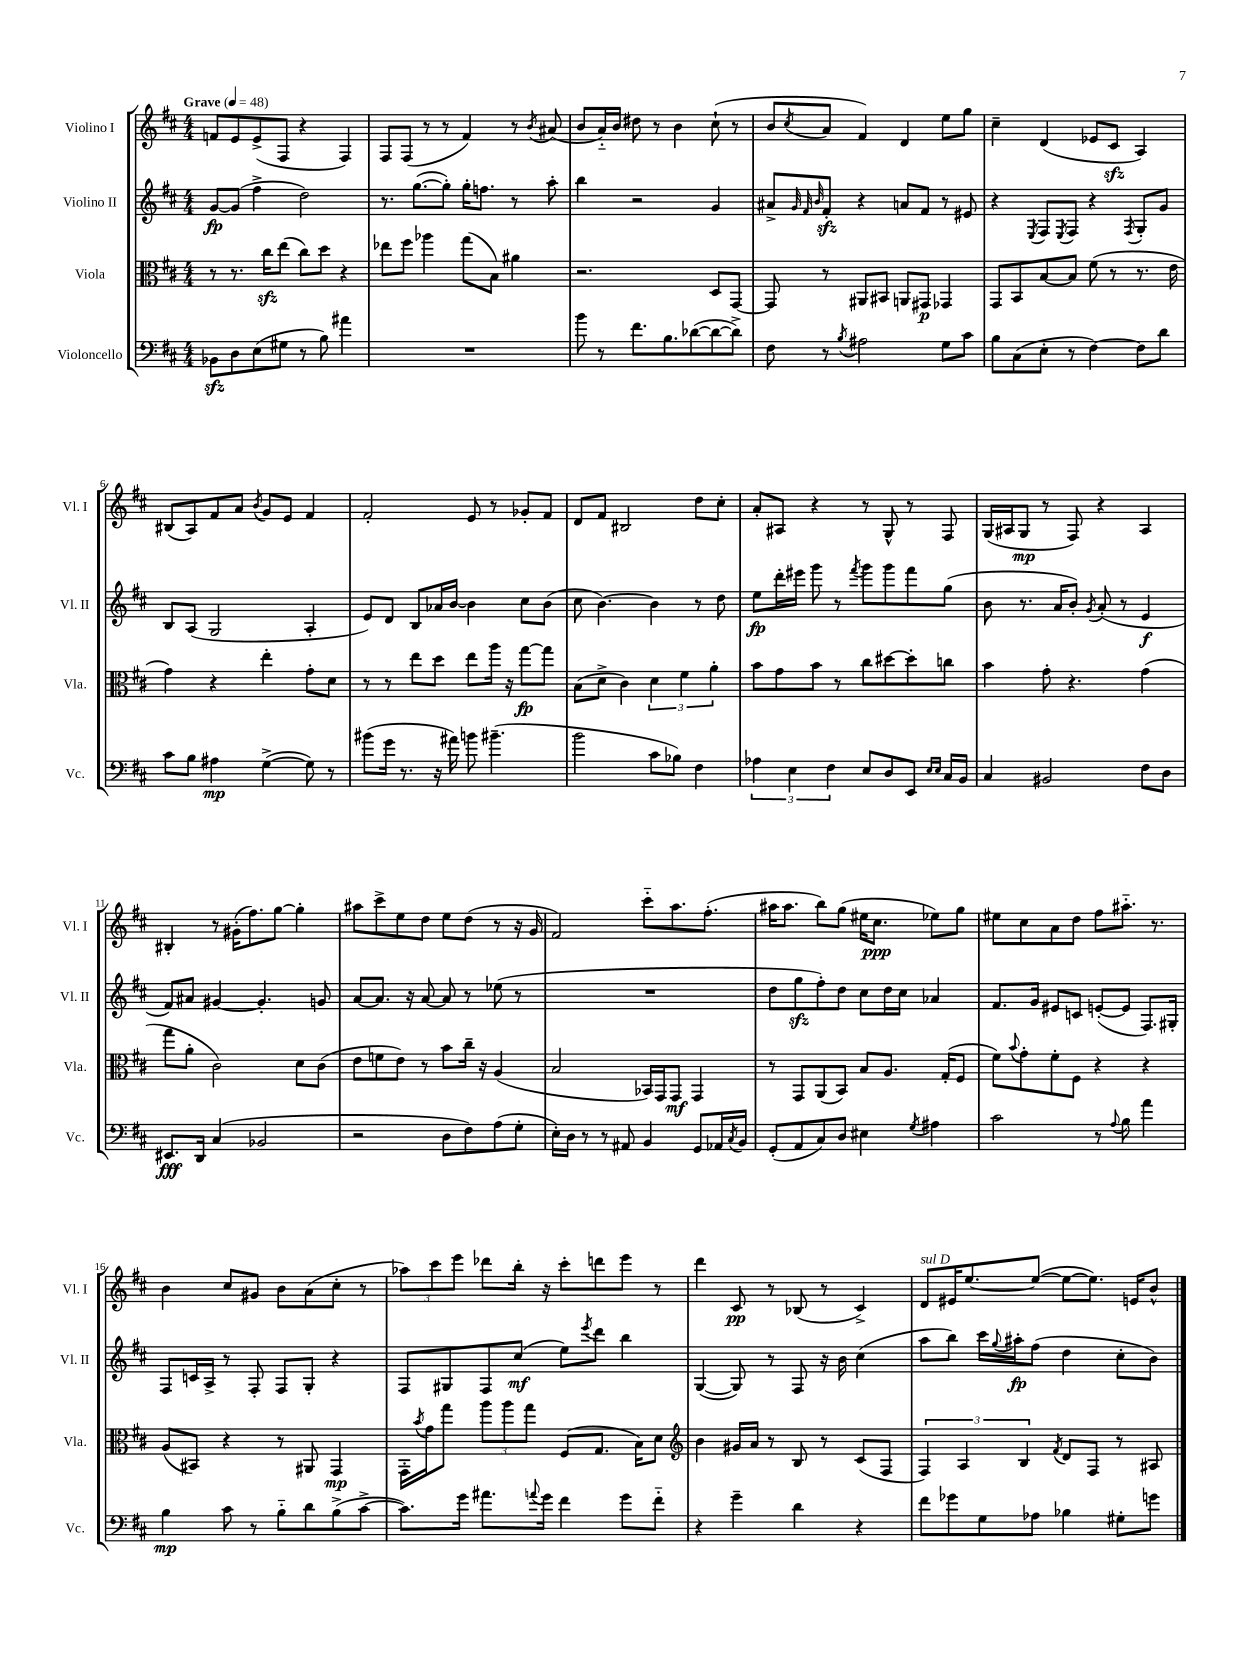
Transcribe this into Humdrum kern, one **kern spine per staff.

**kern	**kern	**kern	**kern
*staff4	*staff3	*staff2	*staff1
*clefF4	*clefC3	*clefG2	*clefG2
*k[f#c#]	*k[f#c#]	*k[f#c#]	*k[f#c#]
*M4/4	*M4/4	*M4/4	*M4/4
*MM48	*MM48	*MM48	*MM48
8BB-	8r	[8g	8f
8D	8.r	(8g]	8e
(8E	.	4ff#^	(8e^
.	16cc#	.	.
8G#	(8ee	.	8F#
8r	8cc#)	2dd)	4r
8B)	8dd	.	.
4a#	4r	.	4F#)
=	=	=	=
1r	8ee-	8.r	8F#
.	8ff#	.	(8F#
.	.	([8.gg	.
.	4aa-	.	8r
.	.	8gg'])	8r
.	(8gg	16gg'	4f#)
.	.	8.ff	.
.	8B)	.	.
.	4a#	8r	8r
.	.	.	8qb
.	.	8aa'	(8a#
=	=	=	=
8b	2.r	4bb	8b
8r	.	.	16a'~)
.	.	.	16b
8.f#	.	2r	8dd#
.	.	.	8r
8.B	.	.	.
.	.	.	4b
([8d-	.	.	.
8d-_	8D	4g	(8cc#`
8d-^])	[8GG	.	8r
=	=	=	=
8F#	8GG]	8a#^	8b
.	.	32qqg	.
.	.	32qqf#	.
.	.	32qqb	8qcc#
8r	8r	8f#'	8a
8qB	.	.	.
2A#	8AA#	4r	4f#)
.	8BB#	.	.
.	8AA	8a	4d
.	8GG#	8f#	.
8G	4GG-	8r	8ee
8c#	.	8e#	8gg
=	=	=	=
8B	8GG	4r	4cc#~
(8C#	8BB	.	.
.	.	8qE	.
8E'	[8B	8F#	(4d
.	.	8qE	.
8r	8B]	8F#	.
[4F#)	(8f#	4r	8e-
.	8r	.	8c#
.	.	8qF#	.
8F#]	8.r	8G'	4A)
8d	.	8g	.
.	16e	.	.
=	=	=	=
8c#	4g)	8B	(8B#
8B	.	(8A	8A)
4A#	4r	2G	8f#
.	.	.	8a
.	.	.	8qb
([4G^	4ee'	.	8g
.	.	.	8e
8G])	8g'	4A'	4f#
8r	8d	.	.
=	=	=	=
(8b#	8r	8e)	2f#'
16g	8r	8d	.
8.r	.	.	.
.	8ee	8B	.
16r	8dd	16a-	.
16a#)	.	[16b	.
8b	8ee	4b]	8e
(4.b#~	16aa	.	8r
.	16r	.	.
.	[8gg	8cc#	8g-'
.	8gg]	(8b	8f#
=	=	=	=
2b	(8B	8cc#	8d
.	8d^	[4.b)	8f#
.	4c#)	.	2B#
8c#	6d	4b]	.
8B-)	.	.	.
.	6f#	.	.
4F#	.	8r	8dd
.	6a'	.	.
.	.	8dd	8cc#'
=	=	=	=
6A-	8b	8ee	8a'
.	8g	16ddd'	8A#
6E	.	.	.
.	.	16eee#	.
.	8b	8ggg	4r
6F#	.	.	.
.	8r	8r	.
.	.	8qfff#	.
8E	8cc#	8ggg	8r
8D	[8dd#	8ggg	8G^^
8EE	8dd#']	8fff#	8r
16qqE	.	.	.
16qqE	.	.	.
16C#	8cc	(8gg	8F#
16BB	.	.	.
=	=	=	=
4C#	4b	8b	(16G
.	.	.	16A#
.	.	8.r	8G
2BB#	8g'	.	8r
.	.	16a	.
.	4.r	8b')	8F#)
.	.	8qg	.
.	.	(8a'	4r
.	.	8r	.
8F#	(4g	4e	4A#
8D	.	.	.
=	=	=	=
8.EE#	8gg	8f#)	4B#'
.	8a'	8a#	.
16DD	.	.	.
(4C#	2c#)	[4g#	8r
.	.	.	(16g#'
.	.	.	8.ff#)
2BB-	.	4.g#']	.
.	.	.	[8gg
.	8d	.	4gg']
.	(8c#	8g	.
=	=	=	=
2r	8e	[8a	8aa#
.	8f	8.a]	8ccc#^
.	8e)	.	8ee
.	.	16r	.
.	8r	[8a	8dd
8D	8b	8a]	8ee
8F#)	16cc#~	8r	(8dd
.	16r	.	.
(8A	(4A	(8ee-	8r
8G'	.	8r	16r
.	.	.	16g
=	=	=	=
16E')	2B	1r	2f#)
16D	.	.	.
8r	.	.	.
8r	.	.	.
8AA#	.	.	.
4BB	16BB-)	.	8ccc#'~
.	16GG	.	.
.	8GG	.	8.aa
8GG	4GG	.	.
.	.	.	(8.ff#'
16AA-	.	.	.
8qC#	.	.	.
16BB	.	.	.
=	=	=	=
(8GG'	8r	8dd	16aa#
.	.	.	8.aa#
8AA	8GG	8gg	.
8C#)	(8AA	8ff#')	8bb)
8D	8BB)	8dd	(8gg
4E#	8B	8cc#	16ee#
.	.	.	8.cc#
.	8.A	16dd	.
.	.	16cc#	.
8qG	.	.	.
4A#	.	4a-	8ee-)
.	(16G'	.	.
.	8F#	.	8gg
=	=	=	=
2c#	8f#)	8.f#	8ee#
.	8qqb	.	.
.	8g'	.	8cc#
.	.	16g	.
.	8f#'	8e#	8a
.	8F#	8c	8dd
8r	4r	([8e'	8ff#
8qqA	.	.	.
8B	.	8e]	8.aa#'~
4a	4r	8.F#)	.
.	.	.	8.r
.	.	16G#'	.
=	=	=	=
4B	(8A	8F#	4b
.	8BB#)	16c	.
.	.	16A^	.
8c#	4r	8r	8cc#
8r	.	8F#'	8g#
8B'~	8r	8F#	8b
8d	8AA#	8G'	(8a
(8B^	4GG	4r	8cc#'
[8c#^	.	.	8r
=	=	=	=
8.c#])	16GG'	8F#	12aa-)
.	8qb	.	.
.	16g	.	.
.	.	.	12ccc#
.	8gg	8G#	.
.	.	.	12eee
16g	.	.	.
8.a#	12aa	8F#	8ddd-
.	12aa	.	.
.	.	(8cc#	16bb'
.	12gg	.	.
8qqa	.	.	.
16g	.	.	16r
4f#	(8F#	8ee)	8ccc#'
.	.	8qeee	.
.	8.G	8ddd	8ddd
8g	.	4bb	8eee
.	16B)	.	.
8f#'~	8d	.	8r
=	=	=	=
*	*clefG2	*	*
4r	4b	([4G	4ddd
4g~	16g#	8G])	8c#
.	16a	.	.
.	8r	8r	8r
4d	8B	8F#	(8B-
.	8r	16r	8r
.	.	16b	.
4r	(8c#	(4cc#	4c#^)
.	8F#	.	.
=	=	=	=
8f#	6F#)	8aa	8d
8g-	.	8bb)	16e#
.	6A	.	.
.	.	.	[8.ee
8G	.	16ccc#	.
.	.	8qqgg	.
.	.	16aa#'	.
.	6B	.	.
8A-	.	(8ff#	(8ee_
.	8qf#	.	.
4B-	8d	4dd	8ee_
.	8F#	.	8.ee])
8G#'	8r	8cc#'	.
.	.	.	16e
8g	8A#	8b)	8b^^
==	==	==	==
*-	*-	*-	*-
